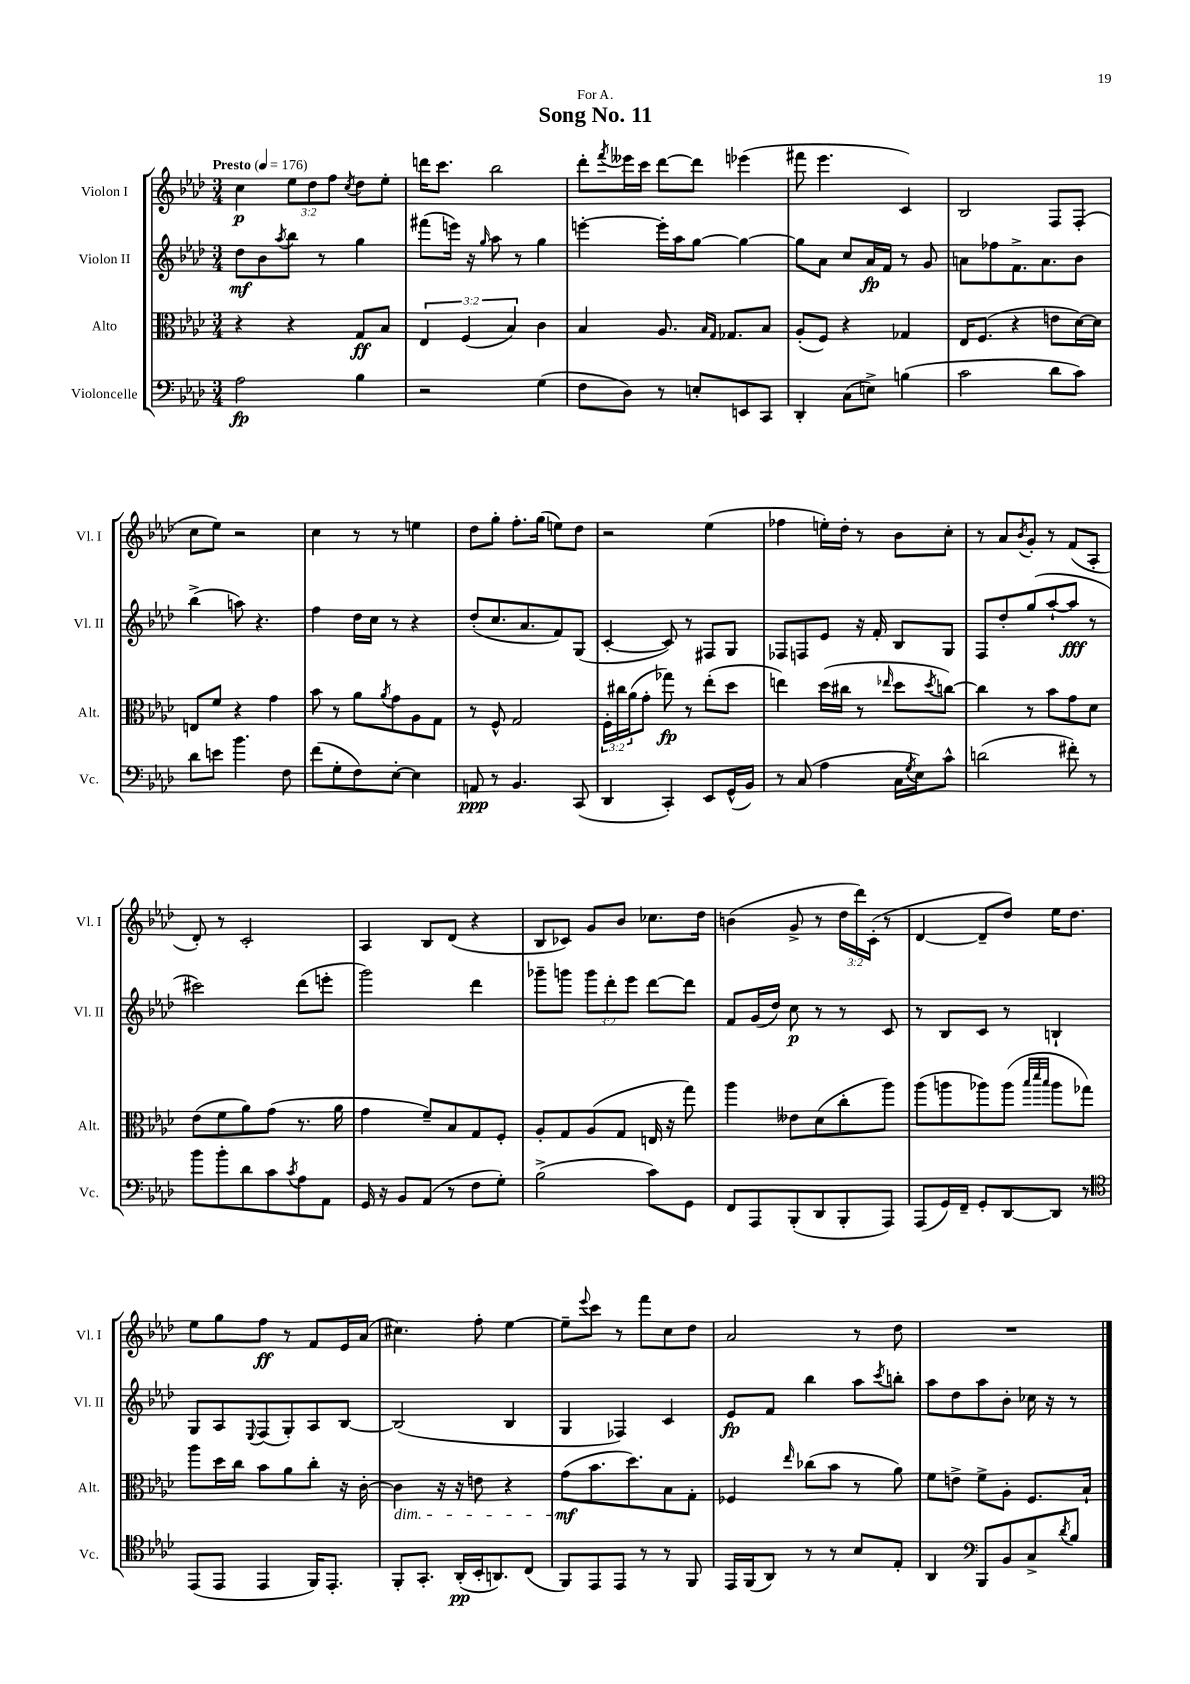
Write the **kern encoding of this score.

**kern	**dynam	**kern	**dynam	**kern	**dynam	**kern	**dynam
*part4	*part4	*part3	*part3	*part2	*part2	*part1	*part1
*staff4	*staff4	*staff3	*staff3	*staff2	*staff2	*staff1	*staff1
*I"Violoncelle	*	*I"Alto	*	*I"Violon II	*	*I"Violon I	*
*I'Vc.	*	*I'Alt.	*	*I'Vl. II	*	*I'Vl. I	*
*clefF4	*	*clefC3	*	*clefG2	*	*clefG2	*
*k[b-e-a-d-]	*	*k[b-e-a-d-]	*	*k[b-e-a-d-]	*	*k[b-e-a-d-]	*
*M3/4	*	*M3/4	*	*M3/4	*	*M3/4	*
*MM176	*	*MM176	*	*MM176	*	*MM176	*
=1	=1	=1	=1	=1	=1	=1	=1
!	!	!	!	!	!	!LO:TX:a:B:t=Presto	!
2A-\	fp	4r	.	8dd-\L	mf	4cc\	p
.	.	.	.	8b-\	.	.	.
.	.	.	.	8qaa-/	.	.	.
.	.	4r	.	8bb-\J	.	12ee-\L	.
.	.	.	.	.	.	12dd-\	.
.	.	.	.	8r	.	.	.
.	.	.	.	.	.	12ff\J	.
.	.	.	.	.	.	8qcc/	.
4B-\	.	8G/L	ff	4gg\	.	8dd-\L	.
.	.	8B-/J	.	.	.	8ee-'\J	.
=2	=2	=2	=2	=2	=2	=2	=2
2r	.	6E-/	.	(8fff#X\L	.	16dddn\KL	.
.	.	.	.	.	.	8.ccc\J	.
.	.	.	.	16eeen\Jk)	.	.	.
.	.	(6F/	.	.	.	.	.
.	.	.	.	16r	.	.	.
.	.	.	.	16qqgg/	.	.	.
.	.	.	.	8aa-\	.	2bb-\	.
.	.	6B-/)	.	.	.	.	.
.	.	.	.	8r	.	.	.
(4G\	.	4c\	.	4gg\	.	.	.
=3	=3	=3	=3	=3	=3	=3	=3
8F\L	.	4B-/	.	[4eeen'\	.	8ddd-'\L	.
.	.	.	.	.	.	8qfff/	.
8D-\J)	.	.	.	.	.	16eee--X\L	.
.	.	.	.	.	.	16ccc\JJ	.
8r	.	8.A-/	.	16eee'\LL]	.	[8ddd-\L	.
.	.	.	.	16aa-\J	.	.	.
8En'/L	.	.	.	[8gg\J	.	8ddd-\J]	.
.	.	16qqB-/LL	.	.	.	.	.
.	.	16qqG/JJ	.	.	.	.	.
.	.	8.G-X/L	.	.	.	.	.
8EEn/	.	.	.	4gg\_	.	(4eee-X\	.
8CC/J	.	8B-/J	.	.	.	.	.
=4	=4	=4	=4	=4	=4	=4	=4
4DD-'/	.	(8A-'/L	.	8gg\L]	.	8fff#X\	.
.	.	8F/J)	.	8a-\J	.	4.eee-\	.
(8C\L	.	4r	.	8cc/L	.	.	.
8En^\J)	.	.	.	16a-/L	fp	.	.
.	.	.	.	16f/JJ	.	.	.
(4Bn\	.	4G-X/	.	8r	.	4c/)	.
.	.	.	.	8g/	.	.	.
=5	=5	=5	=5	=5	=5	=5	=5
2c\	.	16E-/KL	.	8an\L	.	2B-/	.
.	.	(8.F/J	.	.	.	.	.
.	.	.	.	8ff-X\	.	.	.
.	.	4r	.	8.f^\	.	.	.
.	.	.	.	8.a\	.	.	.
8d-\L	.	8en\L	.	.	.	8F/L	.
8c\J)	.	[16d-\L)	.	8b-\J	.	(8F'/J	.
.	.	16d-\JJ]	.	.	.	.	.
!!LO:LB:g=z
=6	=6	=6	=6	=6	=6	=6	=6
8d-\L	.	8En/L	.	(4bb-^\	.	8cc\L	.
8en\J	.	8f/J	.	.	.	8ee-\J)	.
4.b-\	.	4r	.	8aan\)	.	2r	.
.	.	.	.	4.r	.	.	.
.	.	4g\	.	.	.	.	.
8F\	.	.	.	.	.	.	.
=7	=7	=7	=7	=7	=7	=7	=7
(8f\L	.	8b-\	.	4ff\	.	4cc\	.
8G'\	.	8r	.	.	.	.	.
8F\)	.	8a-\L	.	16dd-\LL	.	8r	.
.	.	.	.	16cc\JJ	.	.	.
.	.	8qa-/	.	.	.	.	.
[8E-'\J	.	8g\	.	8r	.	8r	.
4E-\]	.	8A-\	.	4r	.	4een\	.
.	.	8G\J	.	.	.	.	.
=8	=8	=8	=8	=8	=8	=8	=8
8AAn/	ppp	8r	.	(8dd-'/L	.	8dd-\L	.
8r	.	8F^^/	.	8.cc/	.	8gg'\J	.
4.BB-/	.	2G/	.	.	.	8.ff'\L	.
.	.	.	.	8.a-/	.	.	.
.	.	.	.	.	.	(16gg\Jk	.
.	.	.	.	8f/)	.	8een\L)	.
(8CC/	.	.	.	(8G/J	.	8dd-\J	.
=9	=9	=9	=9	=9	=9	=9	=9
4DD-/	.	24F'\LL	.	[4c'/	.	2r	.
.	.	24cc#X\	.	.	.	.	.
.	.	(24a-\J	.	.	.	.	.
.	.	8g'\J	.	.	.	.	.
4CC'/)	.	8gg-X\)	fp	8c/])	.	.	.
.	.	8r	.	8r	.	.	.
8EE-/L	.	(8ee-'\L	.	8F#X/L	.	(4ee-\	.
(16GG^^/L	.	8dd-\J	.	8G/J	.	.	.
16BB-/JJ)	.	.	.	.	.	.	.
=10	=10	=10	=10	=10	=10	=10	=10
8r	.	4een\)	.	8F-X/L	.	4ff-X\	.
(8C/	.	.	.	8Fn/	.	.	.
4A-\	.	(16dd-\LL	.	8e-/J	.	16een'\LL)	.
.	.	16cc#X\JJ	.	.	.	16dd-'\JJ	.
.	.	8r	.	16r	.	8r	.
.	.	.	.	16f'/	.	.	.
.	.	16qqee-X/	.	.	.	.	.
16C\LL	.	8dd-\L	.	8B-/L	.	8b-\L	.
8qG/	.	.	.	.	.	.	.
16E-\J)	.	.	.	.	.	.	.
.	.	8qdd-/	.	.	.	.	.
8c^^\J	.	[8ccn\J)	.	8G/J	.	8cc'\J	.
=11	=11	=11	=11	=11	=11	=11	=11
(2dn\	.	4cc\]	.	8F/L	.	8r	.
.	.	.	.	8dd-'/	.	8a-/L	.
.	.	.	.	.	.	8qb-/	.
.	.	8r	.	(8gg/	.	8g'/J	.
.	.	8b-\L	.	[8aa-`/	.	8r	.
8f#X'\)	.	8g\	.	8aa-/J]	fff	(8f/L	.
8r	.	8d-\J	.	8r	.	8A-'/J	.
!!LO:LB:g=z
=12	=12	=12	=12	=12	=12	=12	=12
8b-\L	.	(8e-\L	.	2ccc#X\)	.	8d-'/)	.
8b-'\	.	8f\	.	.	.	8r	.
8d-\	.	8a-\)	.	.	.	2c'/	.
8c\	.	(8g\J	.	.	.	.	.
8qc/	.	.	.	.	.	.	.
8A-\	.	8.r	.	(8ddd-\L	.	.	.
8AA-\J	.	.	.	8eeen'\J	.	.	.
.	.	16a-\	.	.	.	.	.
=13	=13	=13	=13	=13	=13	=13	=13
16GG/	.	4g\	.	2ggg\)	.	4A-/	.
16r	.	.	.	.	.	.	.
8BB-/L	.	.	.	.	.	.	.
(8AA-/J	.	8f~/L)	.	.	.	8B-/L	.
8r	.	8B-/	.	.	.	(8d-/J	.
8F\L	.	8G/	.	4ddd-\	.	4r	.
8G'\J)	.	8F'/J	.	.	.	.	.
=14	=14	=14	=14	=14	=14	=14	=14
(2B-^\	.	8A-'/L	.	8ggg-X~\L	.	8B-/L	.
.	.	8G/	.	8gggn\J	.	8c-X/J)	.
.	.	(8A-/	.	12ggg\L	.	8g/L	.
.	.	.	.	12ddd-'\	.	.	.
.	.	8G/J	.	.	.	8b-/J	.
.	.	.	.	12eee-\J	.	.	.
8c\L)	.	16En/	.	[8ddd-\L	.	8.cc-X\L	.
.	.	16r	.	.	.	.	.
8GG\J	.	8gg\)	.	8ddd-\J]	.	.	.
.	.	.	.	.	.	16dd-\Jk	.
=15	=15	=15	=15	=15	=15	=15	=15
8FF/L	.	4aa-\	.	8f/L	.	(4bn\	.
8AAA-/	.	.	.	(16g/L	.	.	.
.	.	.	.	16dd-/JJ)	.	.	.
(8BBB-'/	.	8e--X\L	.	8cc\	p	8g^/	.
8DD-/	.	(8d-\	.	8r	.	8r	.
8BBB-'/	.	8cc'\	.	8r	.	24dd-\LL	.
.	.	.	.	.	.	24ddd-\)	.
.	.	.	.	.	.	(24c'\JJ	.
8AAA-/J)	.	8aa-\J)	.	8c/	.	8r	.
=16	=16	=16	=16	=16	=16	=16	=16
(8AAA-/L	.	(8aa-\L	.	8r	.	[4d-/	.
16GG/L)	.	8aan\	.	8B-/L	.	.	.
16FF~/JJ	.	.	.	.	.	.	.
8GG'/L	.	8aa-X\)	.	8c/J	.	8d-~/L]	.
[8DD-/	.	(8aa-\J	.	8r	.	8dd-/J)	.
.	.	32qqbb-/LLL	.	.	.	.	.
.	.	32qqddd-/	.	.	.	.	.
.	.	32qqbb-/JJJ	.	.	.	.	.
8DD-/J]	.	8aa-\L	.	4Bn`/	.	16ee-\KL	.
.	.	.	.	.	.	8.dd-\J	.
8r	.	8gg-X\J)	.	.	.	.	.
!!LO:LB:g=z
=17	=17	=17	=17	=17	=17	=17	=17
*clefC4	*	*	*	*	*	*	*
(8EE-/L	.	8aa-\L	.	8G/L	.	8ee-\L	.
8EE-/J	.	16dd-\L	.	8A-/	.	8gg\	.
.	.	16cc\JJ	.	.	.	.	.
.	.	.	.	8qqE-/	.	.	.
4EE-/	.	8b-\L	.	(8F/	.	8ff\J	ff
.	.	8a-\	.	8G'/)	.	8r	.
16FF/KL)	.	8cc'\J	.	8A-/	.	8f/L	.
8.EE-'/J	.	.	.	.	.	.	.
.	.	16r	.	[8B-/J	.	16e-/L	.
.	.	[16c'\	.	.	.	(16a-/JJ	.
=18	=18	=18	=18	=18	=18	=18	=18
!	!	!LO:TX:b:i:t=dim.	!	!	!	!	!
8FF'/L	.	4c\]	.	(2B-/]	.	4.cc#X\)	.
8.GG'/J	.	.	.	.	.	.	.
.	.	16r	.	.	.	.	.
(16AA-'/LL	pp	16r	.	.	.	.	.
16BB-'/J	.	8en\	.	.	.	8ff'\	.
8.AAn/)	.	.	.	.	.	.	.
.	.	4r	.	4B-/	.	[4ee-\	.
(8C/J	.	.	.	.	.	.	.
=19	=19	=19	=19	=19	=19	=19	=19
8FF/L)	.	(8g\L	mf	4G/	.	8ee-~\L]	.
.	.	.	.	.	.	8qqeee-/	.
8EE-/	.	8.b-\	.	.	.	8ccc\J	.
8EE-/J	.	.	.	4F-X/)	.	8r	.
.	.	8.dd-\)	.	.	.	.	.
8r	.	.	.	.	.	8fff\L	.
8r	.	8B-\	.	4c/	.	8cc\	.
8FF/	.	8G'\J	.	.	.	8dd-\J	.
=20	=20	=20	=20	=20	=20	=20	=20
16EE-/LL	.	4F-X/	.	8e-/L	fp	2a-/	.
(16FF/J	.	.	.	.	.	.	.
8AA-/J)	.	.	.	8f/J	.	.	.
.	.	16qqee-/	.	.	.	.	.
8r	.	(8cc-X\L	.	4bb-\	.	.	.
8r	.	8b-\J	.	.	.	.	.
8B-/L	.	8r	.	8aa-\L	.	8r	.
.	.	.	.	8qccc/	.	.	.
8E-'/J	.	8a-\)	.	8bbn'\J	.	8dd-\	.
=21	=21	=21	=21	=21	=21	=21	=21
4AA-/	.	8f\L	.	8aa-\L	.	2.r	.
.	.	8en^\J	.	8dd-\	.	.	.
*clefF4	*	*	*	*	*	*	*
8BBB-/L	.	8f^\L	.	8aa-\	.	.	.
8BB-/	.	8A-'\J	.	8b-'\J	.	.	.
8C^/	.	8.F/L	.	16cc-X\	.	.	.
.	.	.	.	16r	.	.	.
8qd-/	.	.	.	.	.	.	.
8B-/J	.	.	.	8r	.	.	.
.	.	16B-`/Jk	.	.	.	.	.
==	==	==	==	==	==	==	==
*-	*-	*-	*-	*-	*-	*-	*-
